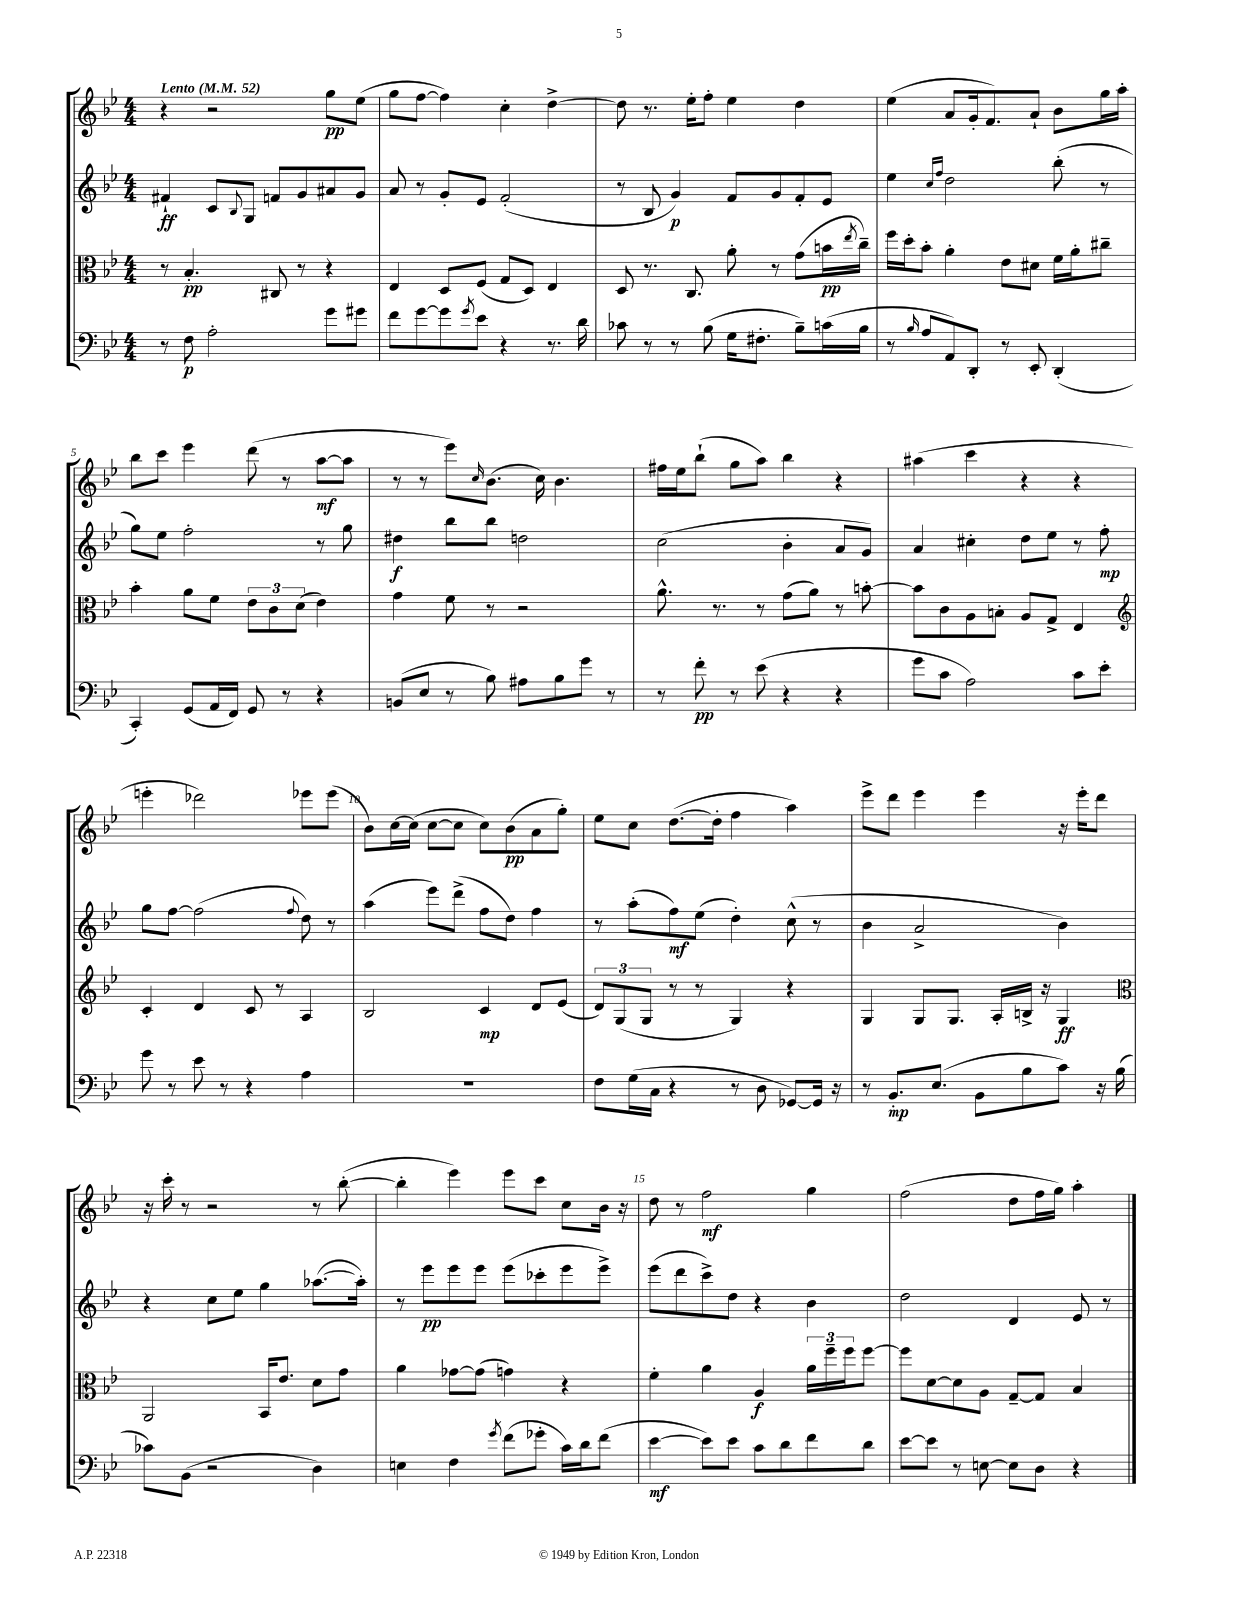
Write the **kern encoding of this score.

**kern	**dynam	**kern	**dynam	**kern	**dynam	**kern	**dynam
*part4	*part4	*part3	*part3	*part2	*part2	*part1	*part1
*staff4	*staff4	*staff3	*staff3	*staff2	*staff2	*staff1	*staff1
*clefF4	*	*clefC3	*	*clefG2	*	*clefG2	*
*k[b-e-]	*	*k[b-e-]	*	*k[b-e-]	*	*k[b-e-]	*
*M4/4	*	*M4/4	*	*M4/4	*	*M4/4	*
*MM52	*	*MM52	*	*MM52	*	*MM52	*
=1	=1	=1	=1	=1	=1	=1	=1
!	!	!	!	!	!	!LO:TX:a:B:t=Lento	!
8r	.	8r	.	4f#X`/	ff	4r	.
8F\	p	4.B-'/	pp	.	.	.	.
2A'\	.	.	.	8c/L	.	2r	.
.	.	.	.	8qqB-/	.	.	.
.	.	.	.	8G/J	.	.	.
.	.	8C#X/	.	8fn/L	.	.	.
.	.	8r	.	8g/	.	.	.
8g\L	.	4r	.	8a#X/	.	8gg\L	pp
8g#X\J	.	.	.	8g/J	.	(8ee-\J	.
=2	=2	=2	=2	=2	=2	=2	=2
8f\L	.	4E-/	.	8a/	.	8gg\L	.
[8g\	.	.	.	8r	.	[8ff\J	.
8g\]	.	8D/L	.	8g'/L	.	4ff\])	.
8qg/	.	.	.	.	.	.	.
8e-\J	.	(8F/J	.	8e-/J	.	.	.
4r	.	8G/L	.	(2f'/	.	4cc'\	.
.	.	8D/J)	.	.	.	.	.
8.r	.	4E-/	.	.	.	[4dd^\	.
16d\	.	.	.	.	.	.	.
=3	=3	=3	=3	=3	=3	=3	=3
8c-X\	.	8D/	.	8r	.	8dd\]	.
8r	.	8.r	.	8B-/	.	8.r	.
8r	.	.	.	4g/)	p	.	.
.	.	8.C/	.	.	.	16ee-'\KL	.
(8B-\	.	.	.	.	.	8ff'\J	.
16G\KL	.	8a'\	.	8f/L	.	4ee-\	.
8.F#X'\J	.	.	.	.	.	.	.
.	.	8r	.	8g/	.	.	.
8B-~\L)	.	(8g\L	.	8f'/	.	4dd\	.
(16cn\L	.	16bn\L	pp	8e-/J	.	.	.
.	.	8qee-/	.	.	.	.	.
16B-\JJ	.	16cc~\JJ)	.	.	.	.	.
=4	=4	=4	=4	=4	=4	=4	=4
8r	.	16ff\LL	.	4ee-\	.	(4ee-\	.
.	.	16dd'\J	.	.	.	.	.
16qqB-/	.	.	.	.	.	.	.
8A/L	.	8b-'\J	.	.	.	.	.
.	.	.	.	16qqcc/LL	.	.	.
.	.	.	.	16qqff/JJ	.	.	.
8AA/)	.	4a'\	.	2dd\	.	8a/L	.
8DD'/J	.	.	.	.	.	16g'/k	.
.	.	.	.	.	.	8.f/)	.
8r	.	8e-\L	.	.	.	.	.
8EE-'/	.	8d#X\J	.	.	.	8a`/J	.
(4DD'/	.	16f\LL	.	(8bb-'\	.	8b-\L	.
.	.	16a'\J	.	.	.	.	.
.	.	8cc#X~\J	.	8r	.	16gg\L	.
.	.	.	.	.	.	16aa'\JJ	.
!!LO:LB:g=z
=5	=5	=5	=5	=5	=5	=5	=5
4CC'/)	.	4b-'\	.	8gg\L)	.	8bb-\L	.
.	.	.	.	8ee-\J	.	8ccc\J	.
(8GG/L	.	8a\L	.	2ff'\	.	4eee-\	.
16AA/L	.	8f\J	.	.	.	.	.
16FF/JJ)	.	.	.	.	.	.	.
8GG/	.	12e-\L	.	.	.	(8ddd\	.
.	.	12c\	.	.	.	.	.
8r	.	.	.	.	.	8r	.
.	.	(12d\J	.	.	.	.	.
4r	.	4e-\)	.	8r	.	[8aa\L	mf
.	.	.	.	8gg\	.	8aa\J]	.
=6	=6	=6	=6	=6	=6	=6	=6
(8BBn/L	.	4g\	.	4dd#X\	f	8r	.
8E-/J	.	.	.	.	.	8r	.
8r	.	8f\	.	8bb-\L	.	8eee-\L)	.
.	.	.	.	.	.	16qqcc/	.
8B-\)	.	8r	.	8bb-\J	.	(8.b-\J	.
8A#X\L	.	2r	.	2ddn\	.	.	.
.	.	.	.	.	.	16cc\)	.
8B-\	.	.	.	.	.	4.b-\	.
8g\J	.	.	.	.	.	.	.
8r	.	.	.	.	.	.	.
=7	=7	=7	=7	=7	=7	=7	=7
8r	.	8.a^^\	.	(2cc\	.	16ff#X\LL	.
.	.	.	.	.	.	16ee-\J	.
8f'\	pp	.	.	.	.	(8bb-`\J	.
.	.	8.r	.	.	.	.	.
8r	.	.	.	.	.	8gg\L	.
(8e-\	.	8r	.	.	.	8aa\J)	.
4r	.	(8g\L	.	4b-'\	.	4bb-\	.
.	.	8a\J)	.	.	.	.	.
4r	.	8r	.	8a/L	.	4r	.
.	.	[8bn'\	.	8g/J)	.	.	.
=8	=8	=8	=8	=8	=8	=8	=8
8g\L	.	8b\L]	.	4a/	.	(4aa#X\	.
8c\J	.	8c\	.	.	.	.	.
2A\)	.	8A\	.	4cc#X'\	.	4ccc\	.
.	.	8Bn'\J	.	.	.	.	.
.	.	8A/L	.	8dd\L	.	4r	.
.	.	8G^/J	.	8ee-\J	.	.	.
8c\L	.	4E-/	.	8r	.	4r	.
8e-'\J	.	.	.	8ff'\	mp	.	.
!!LO:LB:g=z
=9	=9	=9	=9	=9	=9	=9	=9
*	*	*clefG2	*	*	*	*	*
8g\	.	4c'/	.	8gg\L	.	4eeen'\	.
8r	.	.	.	[8ff\J	.	.	.
8e-\	.	4d/	.	(2ff\]	.	2ddd-X\)	.
8r	.	.	.	.	.	.	.
4r	.	8c/	.	.	.	.	.
.	.	8r	.	.	.	.	.
.	.	.	.	8qqff/	.	.	.
4A\	.	4A/	.	8dd\)	.	8eee-X\L	.
.	.	.	.	8r	.	(8eee-\J	.
=10	=10	=10	=10	=10	=10	=10	=10
1r	.	2B-/	.	(4aa\	.	8b-\L)	.
.	.	.	.	.	.	[16cc\L	.
.	.	.	.	.	.	(16cc\JJ]	.
.	.	.	.	8eee-\L)	.	[8cc\L	.
.	.	.	.	(8ddd^\J	.	8cc\J]	.
.	.	4c/	mp	8ff\L	.	8cc\L)	.
.	.	.	.	8dd\J)	.	(8b-\	pp
.	.	8d/L	.	4ff\	.	8a\	.
.	.	(8e-/J	.	.	.	8gg'\J)	.
=11	=11	=11	=11	=11	=11	=11	=11
8F\L	.	12d/L)	.	8r	.	8ee-\L	.
.	.	(12G/	.	.	.	.	.
(16G\L	.	.	.	(8aa'\L	.	8cc\J	.
.	.	12G/J	.	.	.	.	.
16C\JJ	.	.	.	.	.	.	.
4r	.	8r	.	8ff\)	mf	([8.dd\L	.
.	.	8r	.	(8ee-\J	.	.	.
.	.	.	.	.	.	16dd'\Jk]	.
8r	.	4G/)	.	4dd'\)	.	4ff\	.
8D\	.	.	.	.	.	.	.
[8GG-X/L)	.	4r	.	(8cc^^\	.	4aa\)	.
16GG-/Jk]	.	.	.	8r	.	.	.
16r	.	.	.	.	.	.	.
=12	=12	=12	=12	=12	=12	=12	=12
8r	.	4G/	.	4b-\	.	8eee-^\L	.
8.BB-'/L	mp	.	.	.	.	8ddd\J	.
.	.	8G/L	.	2a^/	.	4eee-\	.
(8.E-/J	.	.	.	.	.	.	.
.	.	8.G/J	.	.	.	.	.
8BB-\L	.	.	.	.	.	4eee-\	.
.	.	16A'/LL	.	.	.	.	.
8B-\	.	16Bn^/JJ	.	.	.	.	.
.	.	16r	.	.	.	.	.
8c\J)	.	4G/	ff	4b-\)	.	16r	.
.	.	.	.	.	.	16eee-'\KL	.
16r	.	.	.	.	.	8ddd\J	.
(16B-\	.	.	.	.	.	.	.
!!LO:LB:g=z
=13	=13	=13	=13	=13	=13	=13	=13
*	*	*clefC3	*	*	*	*	*
8c-X\L)	.	2AA/	.	4r	.	16r	.
.	.	.	.	.	.	16ccc'\	.
(8BB-\J	.	.	.	.	.	8r	.
2r	.	.	.	8cc\L	.	2r	.
.	.	.	.	8ee-\J	.	.	.
.	.	16BB-/KL	.	4gg\	.	.	.
.	.	8.e-/J	.	.	.	.	.
4D\)	.	8d\L	.	([8.aa-X\L	.	8r	.
.	.	8g\J	.	.	.	([8bb-'\	.
.	.	.	.	16aa-'\Jk])	.	.	.
=14	=14	=14	=14	=14	=14	=14	=14
4En\	.	4a\	.	8r	.	4bb-'\]	.
.	.	.	.	8eee-\L	pp	.	.
4F\	.	[8g-X\L	.	8eee-\	.	4eee-\)	.
.	.	(8g-\J]	.	8eee-\J	.	.	.
8qg/	.	.	.	.	.	.	.
(8f\L	.	4gn\)	.	(8eee-\L	.	8eee-\L	.
8g-X'\J	.	.	.	8ccc-X'\	.	8ccc\J	.
16c\LL)	.	4r	.	8eee-\	.	8cc\L	.
16d\J	.	.	.	.	.	.	.
(8f\J	.	.	.	8eee-^\J)	.	16b-\Jk	.
.	.	.	.	.	.	16r	.
=15	=15	=15	=15	=15	=15	=15	=15
[4e-\	mf	4f'\	.	(8eee-\L	.	8dd\	.
.	.	.	.	8ddd\	.	8r	.
8e-\L])	.	4a\	.	8ccc^\)	.	2ff\	mf
8e-\J	.	.	.	8dd\J	.	.	.
8c\L	.	4A/	f	4r	.	.	.
8d\	.	.	.	.	.	.	.
8f\	.	24a\LL	.	4b-\	.	4gg\	.
.	.	24ff~\	.	.	.	.	.
.	.	24ff\J	.	.	.	.	.
8d\J	.	[8ff\J	.	.	.	.	.
=16	=16	=16	=16	=16	=16	=16	=16
[8e-\L	.	8ff\L]	.	2dd\	.	(2ff\	.
8e-\J]	.	[8d\	.	.	.	.	.
8r	.	8d\]	.	.	.	.	.
[8En\	.	8A\J	.	.	.	.	.
8E\L]	.	[8G~/L	.	4d/	.	8dd\L	.
8D\J	.	8G/J]	.	.	.	16ff\L	.
.	.	.	.	.	.	16gg\JJ)	.
4r	.	4B-/	.	8e-/	.	4aa'\	.
.	.	.	.	8r	.	.	.
==	==	==	==	==	==	==	==
*-	*-	*-	*-	*-	*-	*-	*-
